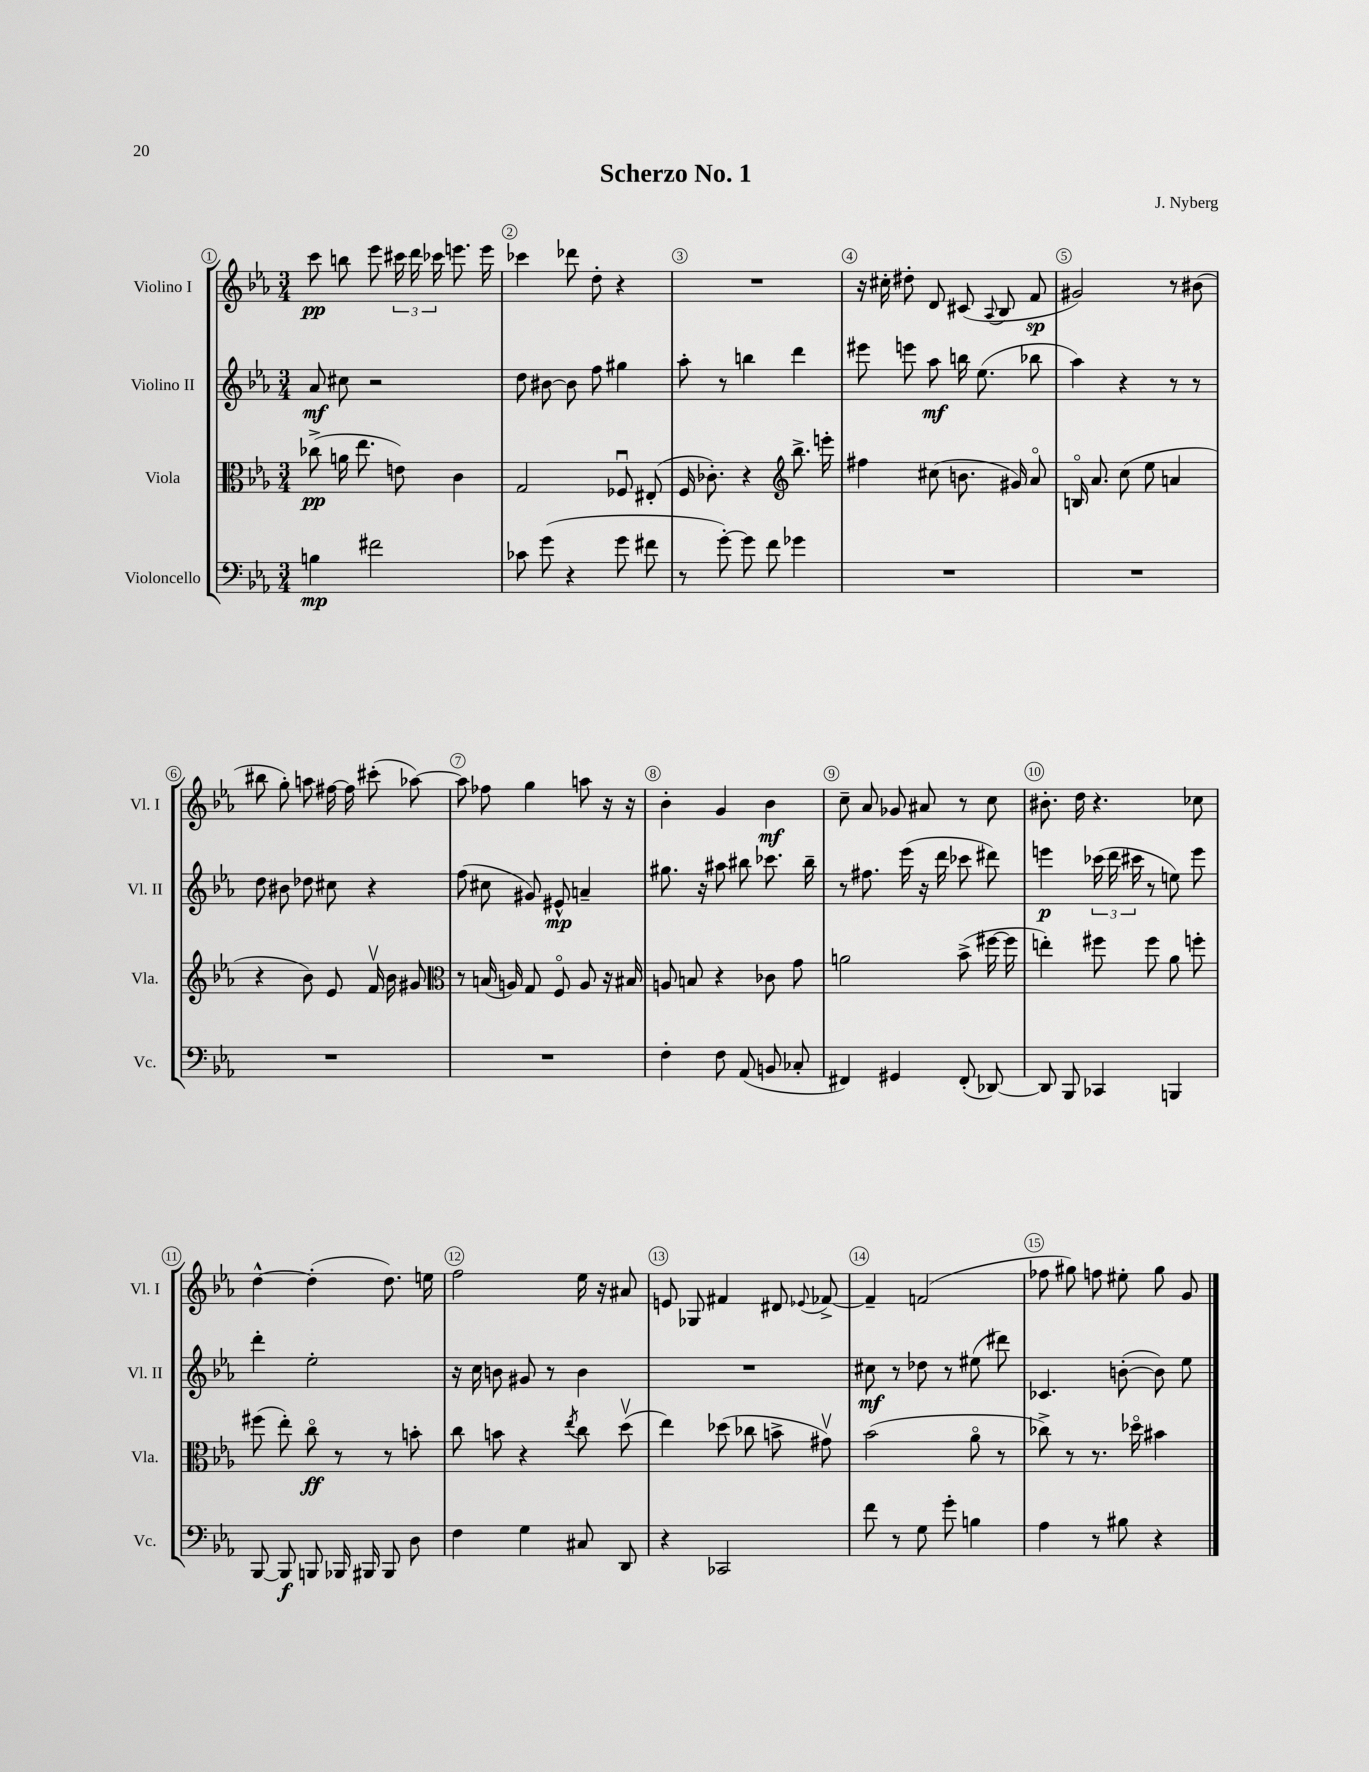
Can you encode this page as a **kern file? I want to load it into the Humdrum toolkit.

**kern	**dynam	**kern	**dynam	**kern	**dynam	**kern	**dynam
*part4	*part4	*part3	*part3	*part2	*part2	*part1	*part1
*staff4	*staff4	*staff3	*staff3	*staff2	*staff2	*staff1	*staff1
*I"Violoncello	*	*I"Viola	*	*I"Violino II	*	*I"Violino I	*
*I'Vc.	*	*I'Vla.	*	*I'Vl. II	*	*I'Vl. I	*
*clefF4	*	*clefC3	*	*clefG2	*	*clefG2	*
*k[b-e-a-]	*	*k[b-e-a-]	*	*k[b-e-a-]	*	*k[b-e-a-]	*
*M3/4	*	*M3/4	*	*M3/4	*	*M3/4	*
=1	=1	=1	=1	=1	=1	=1	=1
4Bn\	mp	(8cc-X^\	pp	8a-/	mf	8ccc\	pp
.	.	16an\	.	8cc#X\	.	8bbn\	.
.	.	8.ee-\	.	.	.	.	.
2f#X\	.	.	.	2r	.	8eee-\	.
.	.	8en\)	.	.	.	24ccc#X\	.
.	.	.	.	.	.	24ddd\	.
.	.	.	.	.	.	24ccc-X\	.
.	.	4c\	.	.	.	8.eeen\	.
.	.	.	.	.	.	16eee\	.
=2	=2	=2	=2	=2	=2	=2	=2
8c-X\	.	2G/	.	8dd\	.	4ccc-X\	.
(8g\	.	.	.	[8b#X\	.	.	.
4r	.	.	.	8b#\]	.	8ddd-X\	.
.	.	.	.	8ff\	.	8dd'\	.
8g\	.	8F-Xu/	.	4gg#X\	.	4r	.
8f#X\	.	(8E#X'/	.	.	.	.	.
=3	=3	=3	=3	=3	=3	=3	=3
8r	.	16F/	.	8aa-'\	.	2.r	.
.	.	8.c-X'\)	.	.	.	.	.
[8g'\)	.	.	.	8r	.	.	.
8g\]	.	4r	.	4bbn\	.	.	.
8f\	.	.	.	.	.	.	.
*	*	*clefG2	*	*	*	*	*
4g-X\	.	8.bb-^\	.	4ddd\	.	.	.
.	.	16eeen'\	.	.	.	.	.
=4	=4	=4	=4	=4	=4	=4	=4
2.r	.	4ff#X\	.	8eee#X\	.	16r	.
.	.	.	.	.	.	16cc#X'\	.
.	.	.	.	8eeen\	.	8dd#X'\	.
.	.	(8cc#X\	.	8aa-\	mf	8d/	.
.	.	8.bn\	.	16bbn\	.	(8c#X/	.
.	.	.	.	(8.ee-\	.	.	.
.	.	.	.	.	.	8qqA-/	.
.	.	.	.	.	.	8B-/	.
.	.	16g#X/)	.	.	.	.	.
.	.	8a-/	.	8bb-X\	.	8f/	sp
=5	=5	=5	=5	=5	=5	=5	=5
2.r	.	16Bn/	.	4aa-\)	.	2g#X/)	.
.	.	8.a-/	.	.	.	.	.
.	.	(8cc\	.	4r	.	.	.
.	.	8ee-\	.	.	.	.	.
.	.	4an/	.	8r	.	8r	.
.	.	.	.	8r	.	(8b#X\	.
!!LO:LB:g=z
=6	=6	=6	=6	=6	=6	=6	=6
2.r	.	4r	.	8dd\	.	8bb#X\	.
.	.	.	.	8b#X\	.	8gg'\)	.
.	.	8b-\)	.	8dd-X\	.	8aan\	.
.	.	8e-/	.	8cc#X\	.	[16ff#X\	.
.	.	.	.	.	.	16ff#\]	.
.	.	16fv/	.	4r	.	(8ccc#X'\	.
.	.	16b-\	.	.	.	.	.
.	.	8g#X/	.	.	.	[8aa-X\)	.
=7	=7	=7	=7	=7	=7	=7	=7
*	*	*clefC3	*	*	*	*	*
2.r	.	8r	.	(8ff\	.	8aa-\]	.
.	.	(16Bn/	.	8cc#X\	.	8ff-X\	.
.	.	16An/)	.	.	.	.	.
.	.	8G/	.	8g#X/)	.	4gg\	.
.	.	8F/	.	8e#X^^/	mp	.	.
.	.	8A/	.	4an~/	.	8aan\	.
.	.	16r	.	.	.	16r	.
.	.	16B#X/	.	.	.	16r	.
=8	=8	=8	=8	=8	=8	=8	=8
4F'\	.	8An/	.	8.gg#X\	.	4b-'\	.
.	.	8Bn/	.	.	.	.	.
.	.	.	.	16r	.	.	.
8F\	.	4r	.	8aa#X\	.	4g/	.
(8AA-/	.	.	.	8bb#X\	.	.	.
8BBn/	.	8c-X\	.	8.ccc-X\	.	4b-\	mf
8C-X'/	.	8g\	.	.	.	.	.
.	.	.	.	16bb#~\	.	.	.
=9	=9	=9	=9	=9	=9	=9	=9
4FF#X/)	.	2an\	.	8r	.	8cc~\	.
.	.	.	.	8.ff#X\	.	8a-/	.
4GG#X/	.	.	.	.	.	8g-X/	.
.	.	.	.	(16eee-\	.	.	.
.	.	.	.	16r	.	8a#X/	.
.	.	.	.	16ddd\	.	.	.
(8FF#'/	.	(8b-^\	.	8ccc-X\	.	8r	.
[8DD-X/)	.	[16ff#X\	.	8ddd#X\)	.	8cc\	.
.	.	16ff#\]	.	.	.	.	.
=10	=10	=10	=10	=10	=10	=10	=10
8DD-/]	.	4een'\)	.	4eeen\	p	8.b#X'\	.
8BBB-/	.	.	.	.	.	.	.
.	.	.	.	.	.	16dd\	.
4CC-X/	.	8ff#X\	.	(24ccc-X\	.	4.r	.
.	.	.	.	24ddd\	.	.	.
.	.	.	.	24ccc#X\	.	.	.
.	.	8ff#\	.	8r	.	.	.
4BBBn/	.	8a-\	.	8een\)	.	.	.
.	.	8ffn'\	.	8eee\	.	8cc-X\	.
!!LO:LB:g=z
=11	=11	=11	=11	=11	=11	=11	=11
[8BBB-/	.	(8ff#X\	.	4ddd'\	.	[4dd^^\	.
8BBB-/]	f	8ee-'\)	.	.	.	.	.
8BBBn/	.	8cc\	ff	2ee-'\	.	(4dd'\]	.
16BBB-X/	.	8r	.	.	.	.	.
16BBB#X/	.	.	.	.	.	.	.
8BBB#/	.	8r	.	.	.	8.dd\)	.
8D\	.	8bn'\	.	.	.	.	.
.	.	.	.	.	.	16een\	.
=12	=12	=12	=12	=12	=12	=12	=12
4F\	.	8cc\	.	16r	.	2ff\	.
.	.	.	.	16cc\	.	.	.
.	.	8bn\	.	8bn\	.	.	.
4G\	.	4r	.	8g#X/	.	.	.
.	.	.	.	8r	.	.	.
.	.	8qee-/	.	.	.	.	.
8C#X/	.	8cc\	.	4b\	.	16ee-\	.
.	.	.	.	.	.	16r	.
8DD/	.	(8ddv\	.	.	.	8a#X/	.
=13	=13	=13	=13	=13	=13	=13	=13
4r	.	4ee-\)	.	2.r	.	8en/	.
.	.	.	.	.	.	8G-X/	.
2CC-X/	.	(8dd-X\	.	.	.	4f#X/	.
.	.	8cc-X\	.	.	.	.	.
.	.	8bn^\	.	.	.	8d#X/	.
.	.	.	.	.	.	8qqe-X/	.
.	.	8g#Xv\)	.	.	.	[8f-X^/	.
=14	=14	=14	=14	=14	=14	=14	=14
8f\	.	(2b-\	.	8cc#X\	mf	4f-~/]	.
8r	.	.	.	8r	.	.	.
8G\	.	.	.	8dd-X\	.	(2fn/	.
8g'\	.	.	.	8r	.	.	.
4Bn\	.	8a-\	.	(8ee#X\	.	.	.
.	.	8r	.	8ddd#X\)	.	.	.
=15	=15	=15	=15	=15	=15	=15	=15
4A-\	.	8cc-X^\)	.	4.c-X/	.	8ff-X\	.
.	.	8r	.	.	.	8gg#X\)	.
8r	.	8.r	.	.	.	8ffn\	.
8B#X\	.	.	.	([8bn'\	.	8ee#X'\	.
.	.	16dd-X\	.	.	.	.	.
4r	.	4b#X\	.	8b\])	.	8gg#\	.
.	.	.	.	8ee-\	.	8g/	.
==	==	==	==	==	==	==	==
*-	*-	*-	*-	*-	*-	*-	*-
